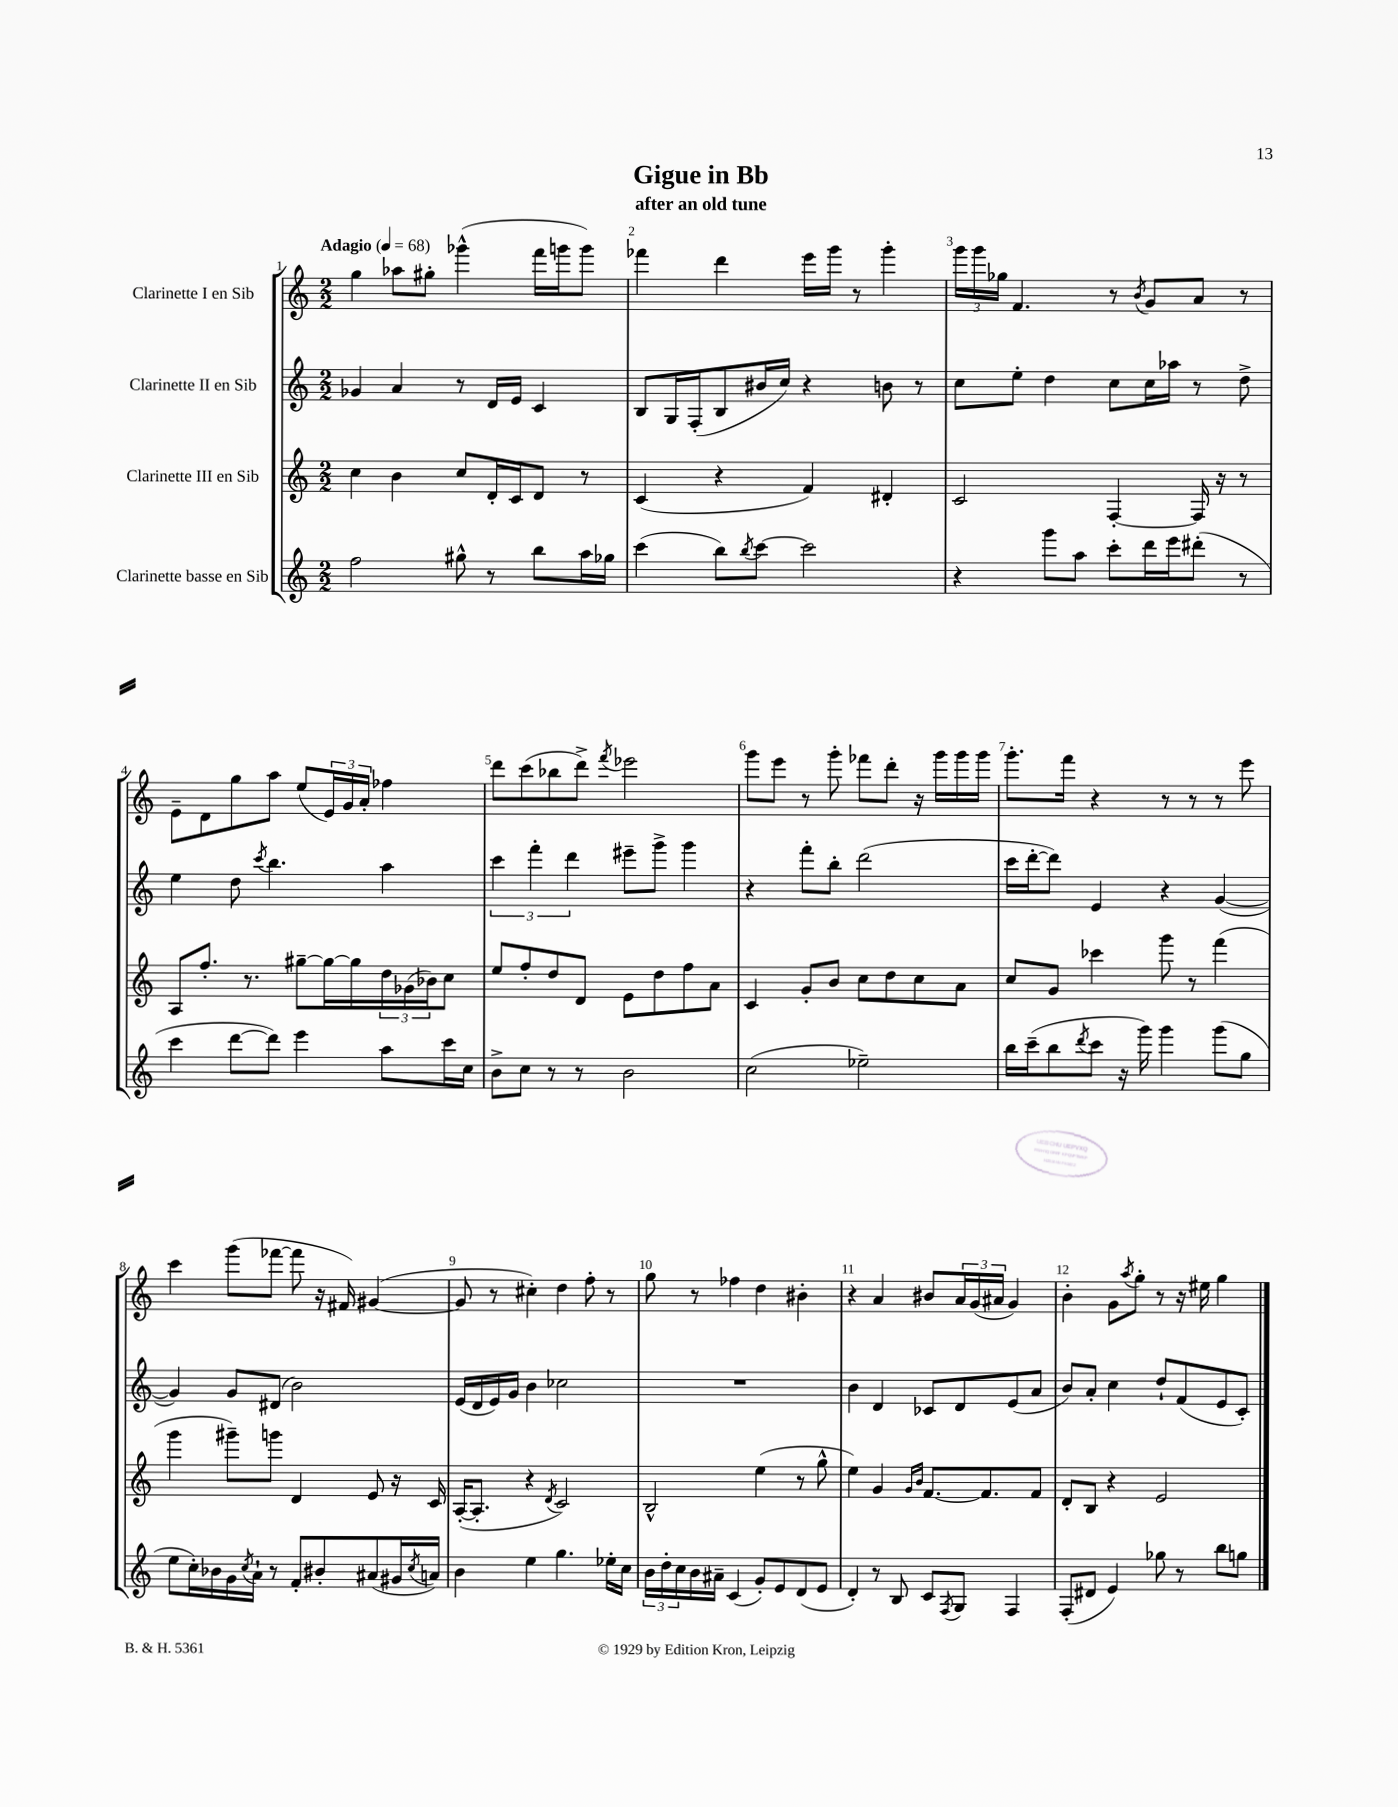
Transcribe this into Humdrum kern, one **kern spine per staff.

**kern	**kern	**kern	**kern
*staff4	*staff3	*staff2	*staff1
*clefG2	*clefG2	*clefG2	*clefG2
*k[]	*k[]	*k[]	*k[]
*M2/2	*M2/2	*M2/2	*M2/2
*MM68	*MM68	*MM68	*MM68
2ff	4cc	4g-	4gg
.	4b	4a	8aa-
.	.	.	8gg#'
8gg#^^	8cc	8r	(4ggg-^^
8r	16d'	16d	.
.	16c	16e	.
8bb	8d	4c	16fff
.	.	.	16ggg
16aa	8r	.	8ggg)
16gg-	.	.	.
=	=	=	=
(4ccc	(4c	8B	4fff-
.	.	16G	.
.	.	(16F'	.
8bb)	4r	8B	4ddd
8qbb	.	.	.
[8ccc	.	16b#	.
.	.	16cc)	.
2ccc]	4f)	4r	16eee
.	.	.	16ggg
.	.	.	8r
.	4d#'	8b	4ggg'
.	.	8r	.
=	=	=	=
4r	2c	8cc	24ggg
.	.	.	24ggg
.	.	.	24gg-
.	.	8ee'	4.f
8ggg	.	4dd	.
8aa	.	.	.
8ccc'	[4F'	8cc	8r
.	.	.	8qb
16ddd	.	16cc	8g
16eee	.	16aa-	.
(8ddd#'	16F]	8r	8a
.	16r	.	.
8r	8r	8dd^	8r
=	=	=	=
4ccc	8A	4ee	8e~
.	8.ff'	.	8d
[8ddd	.	8dd	8gg
.	8.r	.	.
.	.	8qccc	.
8ddd])	.	4.bb	8aa
4eee	[8gg#~	.	(8ee
.	16gg#_	.	24e)
.	.	.	24g
.	16gg#]	.	.
.	.	.	24a'
8aa	24dd	4aa	4ff-
.	(24g-	.	.
.	24b-)	.	.
16ccc	8cc	.	.
16cc	.	.	.
=	=	=	=
8b^	8ee	6ccc	8ddd
8cc	8ff'	.	(8ccc
.	.	6fff'	.
8r	8dd	.	8bb-
.	.	6ddd	.
8r	8d	.	8ddd^)
.	.	.	8qfff
2b	8e	8eee#~	2eee-
.	8dd	8ggg^	.
.	8ff	4ggg	.
.	8a	.	.
=	=	=	=
(2cc	4c	4r	8ggg
.	.	.	8eee
.	8g'	8fff'	8r
.	8b	8bb'	8ggg'
2ee-~)	8cc	(2ddd	8fff-
.	8dd	.	8ddd'
.	8cc	.	16r
.	.	.	16ggg
.	8a	.	16ggg
.	.	.	16ggg
=	=	=	=
16bb	8cc	16ccc	8.ggg'
(16ccc~	.	[16ddd'	.
8bb	8g	8ddd])	.
.	.	.	16fff
8qddd	.	.	.
8ccc	4ccc-	4e	4r
16r	.	.	.
16ggg)	.	.	.
4ggg	8ggg	4r	8r
.	8r	.	8r
(8ggg	(4fff	([4g	8r
8gg	.	.	8eee
=	=	=	=
8ee	4ggg	4g])	4ccc
16cc')	.	.	.
16b-	.	.	.
16g	8ggg#~)	8g	(8ggg
8qcc	.	.	.
16a`	.	.	.
8r	8ggg	(8d#	[8fff-
8f'	4d	2b)	8fff-]
8b#'	.	.	16r
.	.	.	16f#)
(8a#	8e	.	([4g#
16g#	16r	.	.
8qcc	.	.	.
16a)	16c	.	.
=	=	=	=
4b	([16A'	(16e	8g#]
.	8.A']	16d	.
.	.	16e)	8r
.	.	16g	.
4ee	4r	4b	4cc#')
.	8qd	.	.
4.gg	2c)	2cc-	4dd
.	.	.	8ff'
16ee-'	.	.	8r
16cc	.	.	.
=	=	=	=
24b	2B^^	1r	8gg
24dd'	.	.	.
24cc	.	.	.
16b	.	.	8r
16a#~	.	.	.
(4c	.	.	4ff-
8g')	(4ee	.	4dd
8e	.	.	.
(8d	8r	.	4b#'
8e	8gg^^	.	.
=	=	=	=
4d')	4ee)	4b	4r
8r	4g	4d	4a
8B	.	.	.
.	16qqg	.	.
.	16qqb	.	.
8c	[8.f	8c-	8b#
8qF	.	.	.
8G	.	8d	24a
.	.	.	(24g
.	8.f]	.	.
.	.	.	24a#
4F	.	(8e	4g)
.	8f	8a	.
=	=	=	=
(8F'	8d'	8b)	4b'
8d#	8B	8a'	.
4e)	4r	4cc	8g
.	.	.	8qaa
.	.	.	8gg'
8gg-	2e	8dd`	8r
8r	.	(8f	16r
.	.	.	16ee#
8bb	.	8e	4gg
8gg	.	8c')	.
==	==	==	==
*-	*-	*-	*-
